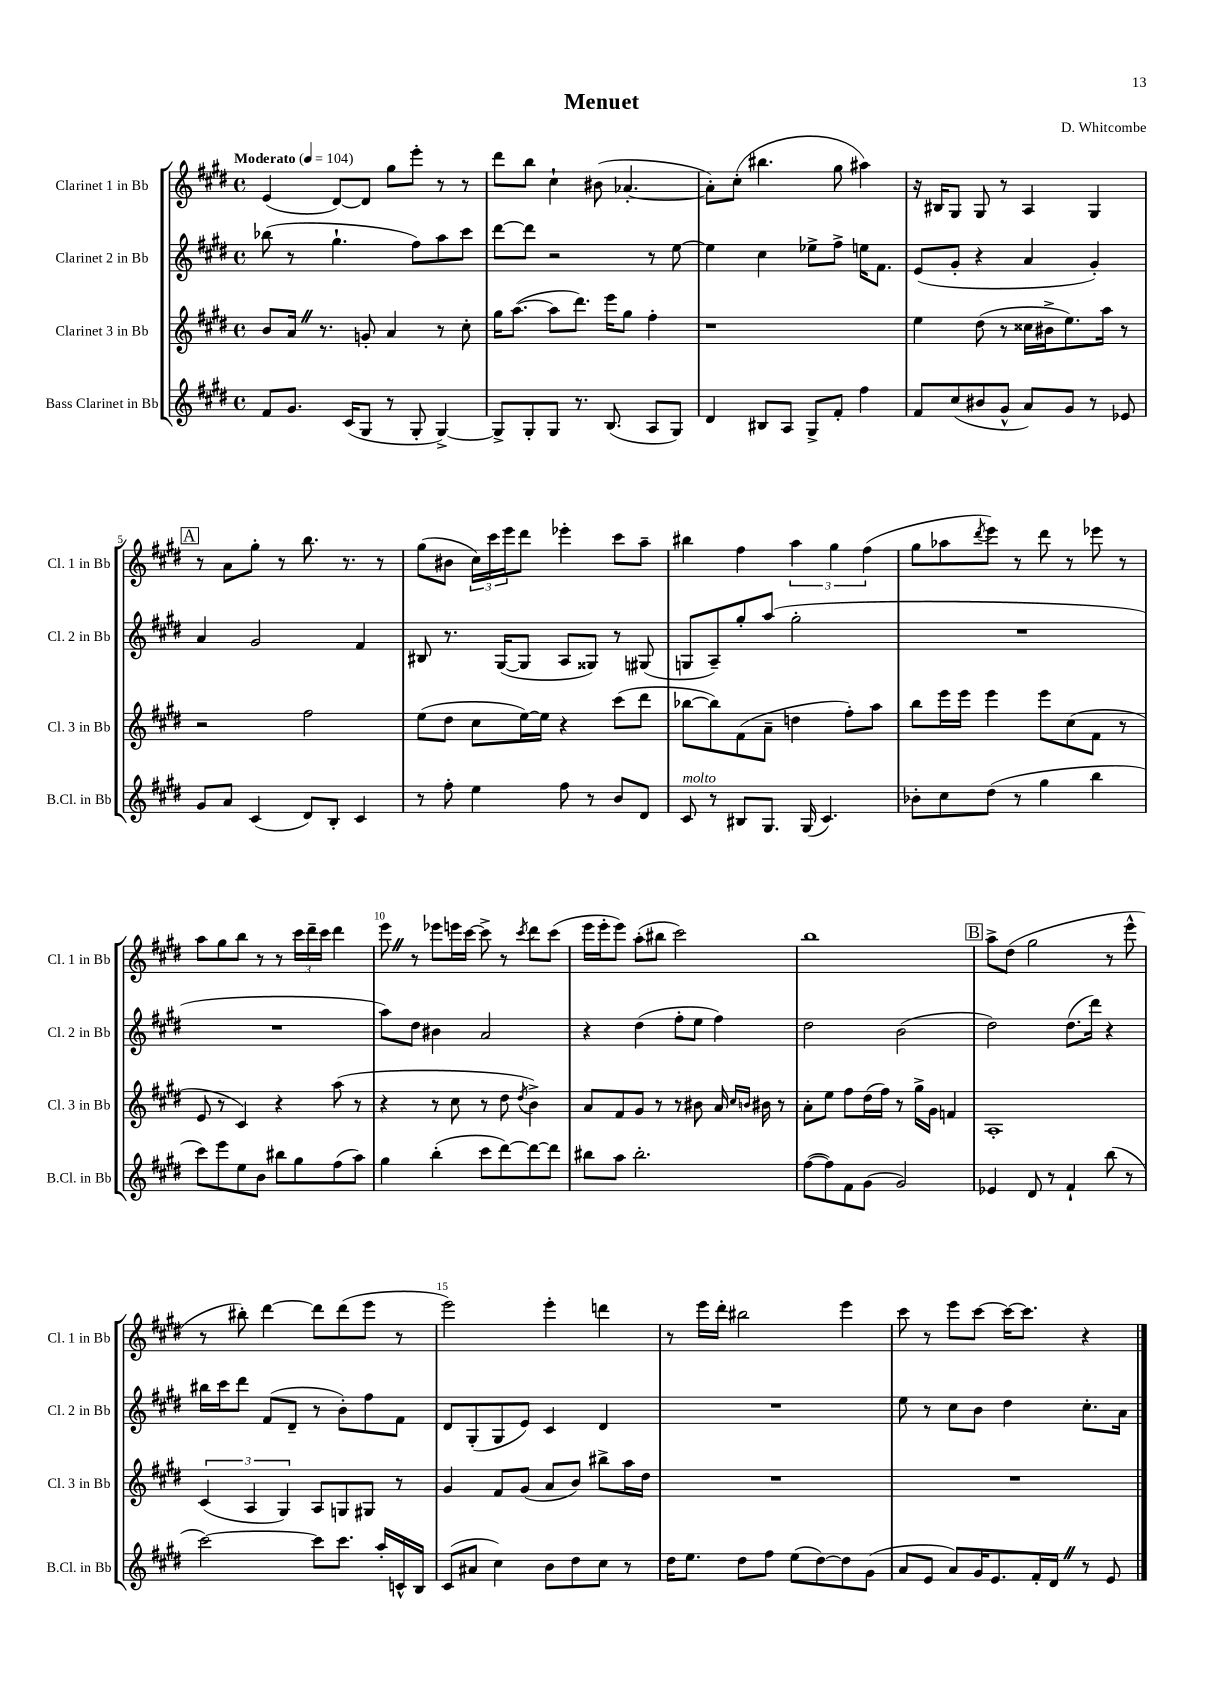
\header { title = "Menuet" composer = "D. Whitcombe" }
<<
\new StaffGroup <<
\new Staff = "s0" \with { instrumentName = "Clarinet 1 in Bb" shortInstrumentName = "Cl. 1 in Bb" } {
    \clef treble \key e \major \defaultTimeSignature \time 4/4 \tempo "Moderato" 4 = 104
    e'4( dis'8~) dis'8 gis''8 e'''8-. r8 r8 |
    dis'''8 b''8 cis''4-! bis'8( aes'4.~-. |
    aes'8-.) cis''8-.( bis''4. gis''8 ais''4) |
    r16 bis16 gis8 gis8 r8 a4 gis4 |
    \mark \markup { \box "A" } r8 a'8 gis''8-. r8 b''8. r8. r8 |
    gis''8( bis'8 \tuplet 3/2 { cis''16) cis'''16 e'''16 } dis'''8 ees'''4-. cis'''8 a''8-- |
    bis''4 fis''4 \tuplet 3/2 { a''4 gis''4 fis''4( } |
    gis''8 aes''8 \acciaccatura { dis'''8 } e'''8) r8 dis'''8 r8 ees'''8 r8 |
    a''8 gis''8 b''8 r8 r8 \tuplet 3/2 { cis'''16 dis'''16-- cis'''16 } dis'''4 |
    e'''8 \once \override BreathingSign.text = \markup { \musicglyph "scripts.caesura.straight" } \breathe r8 ees'''8 e'''16 cis'''16~ cis'''8-> r8 \acciaccatura { cis'''8 } dis'''8 cis'''8( |
    e'''16 e'''16-. e'''8) a''8-.( bis''8 cis'''2) |
    b''1 |
    \mark \markup { \box "B" } a''8-> dis''8( gis''2 r8 e'''8-^ |
    r8 bis''8-.) dis'''4~ dis'''8 dis'''8( e'''8 r8 |
    e'''2) e'''4-. d'''4 |
    r8 e'''16 dis'''16-. bis''2 e'''4 |
    cis'''8 r8 e'''8 cis'''8~ cis'''16~ cis'''8. r4 \bar "|." |
}
\new Staff = "s1" \with { instrumentName = "Clarinet 2 in Bb" shortInstrumentName = "Cl. 2 in Bb" } {
    \clef treble \key e \major \defaultTimeSignature \time 4/4
    bes''8( r8 gis''4.-! fis''8) a''8 cis'''8 |
    dis'''8~ dis'''8 r2 r8 e''8~ |
    e''4 cis''4 ees''8-> fis''8-> e''16 fis'8. |
    e'8( gis'8-. r4 a'4 gis'4-.) |
    \mark \markup { \box "A" } a'4 gis'2 fis'4 |
    bis8 r8. gis16~( gis8 a8 gisis8) r8 gis8( |
    g8 a8--) gis''8-. a''8( gis''2-. |
    R1 |
    R1 |
    a''8) dis''8 bis'4 a'2 |
    r4 dis''4( fis''8-. e''8 fis''4) |
    dis''2 b'2( |
    \mark \markup { \box "B" } dis''2) dis''8.( dis'''16) r4 |
    bis''16 cis'''16 dis'''8 fis'8( dis'8-- r8 b'8-.) fis''8 fis'8 |
    dis'8 gis8-.( gis8 e'8) cis'4 dis'4 |
    R1 |
    e''8 r8 cis''8 b'8 dis''4 cis''8.-. a'16 \bar "|." |
}
\new Staff = "s2" \with { instrumentName = "Clarinet 3 in Bb" shortInstrumentName = "Cl. 3 in Bb" } {
    \clef treble \key e \major \defaultTimeSignature \time 4/4
    b'8 a'16 \once \override BreathingSign.text = \markup { \musicglyph "scripts.caesura.straight" } \breathe r8. g'8-. a'4 r8 cis''8-. |
    gis''16 a''8.~( a''8 dis'''8.) e'''16 gis''8 fis''4-. |
    r1 |
    e''4 dis''8( r8 cisis''16 bis'16-> e''8.) a''16 r8 |
    \mark \markup { \box "A" } r2 fis''2 |
    e''8( dis''8 cis''8 e''16~) e''16 r4 cis'''8( dis'''8 |
    bes''8~ bes''8) fis'8( a'8-- d''4 fis''8-.) a''8 |
    b''8 e'''16 e'''16 e'''4 e'''8 cis''8( fis'8 r8 |
    e'8 r8 cis'4) r4 a''8( r8 |
    r4 r8 cis''8 r8 dis''8 \acciaccatura { dis''8 } b'4->) |
    a'8 fis'8 gis'8 r8 r8 bis'8 a'16 \grace { cis''16 b'16 } bis'16 r8 |
    a'8-. e''8 fis''8 dis''16( fis''16) r8 gis''16-> gis'16 f'4 |
    \mark \markup { \box "B" } a1-. |
    \tuplet 3/2 { cis'4( a4 gis4) } a8 g8 gis8 r8 |
    gis'4 fis'8 gis'8( a'8 b'8) bis''8-> a''16 dis''16 |
    R1 |
    R1 \bar "|." |
}
\new Staff = "s3" \with { instrumentName = "Bass Clarinet in Bb" shortInstrumentName = "B.Cl. in Bb" } {
    \clef treble \key e \major \defaultTimeSignature \time 4/4
    fis'8 gis'8. cis'16( gis8 r8 gis8-. gis4~->) |
    gis8-> gis8-. gis8 r8. b8.( a8 gis8) |
    dis'4 bis8 a8 gis8-> fis'8-. fis''4 |
    fis'8 cis''8( bis'8 gis'8-^ a'8) gis'8 r8 ees'8 |
    \mark \markup { \box "A" } gis'8 a'8 cis'4( dis'8) b8-. cis'4 |
    r8 fis''8-. e''4 fis''8 r8 b'8 dis'8 |
    cis'8^\markup { \italic "molto" } r8 bis8 gis8. gis16( cis'4.) |
    bes'8-. cis''8 dis''8( r8 gis''4 b''4 |
    cis'''8) e'''8 e''8 b'8 bis''8 gis''8 fis''8( a''8) |
    gis''4 b''4-.( cis'''8 dis'''8~) dis'''8~ dis'''8 |
    bis''8 a''8 bis''2.-. |
    fis''8~( fis''8) fis'8 gis'8( gis'2) |
    \mark \markup { \box "B" } ees'4 dis'8 r8 fis'4-! b''8( r8 |
    cis'''2~) cis'''8 cis'''8. a''16-. c'16-^ b16 |
    cis'8( ais'8 cis''4) b'8 dis''8 cis''8 r8 |
    dis''16 e''8. dis''8 fis''8 e''8( dis''8~) dis''8 gis'8( |
    a'8 e'8 a'8) gis'16 e'8. fis'16-. dis'16 \once \override BreathingSign.text = \markup { \musicglyph "scripts.caesura.straight" } \breathe r8 e'8 \bar "|." |
}
>>
>>
\layout { \context { \Score \override BarNumber.break-visibility = ##(#f #t #t) barNumberVisibility = #(every-nth-bar-number-visible 5) } }
